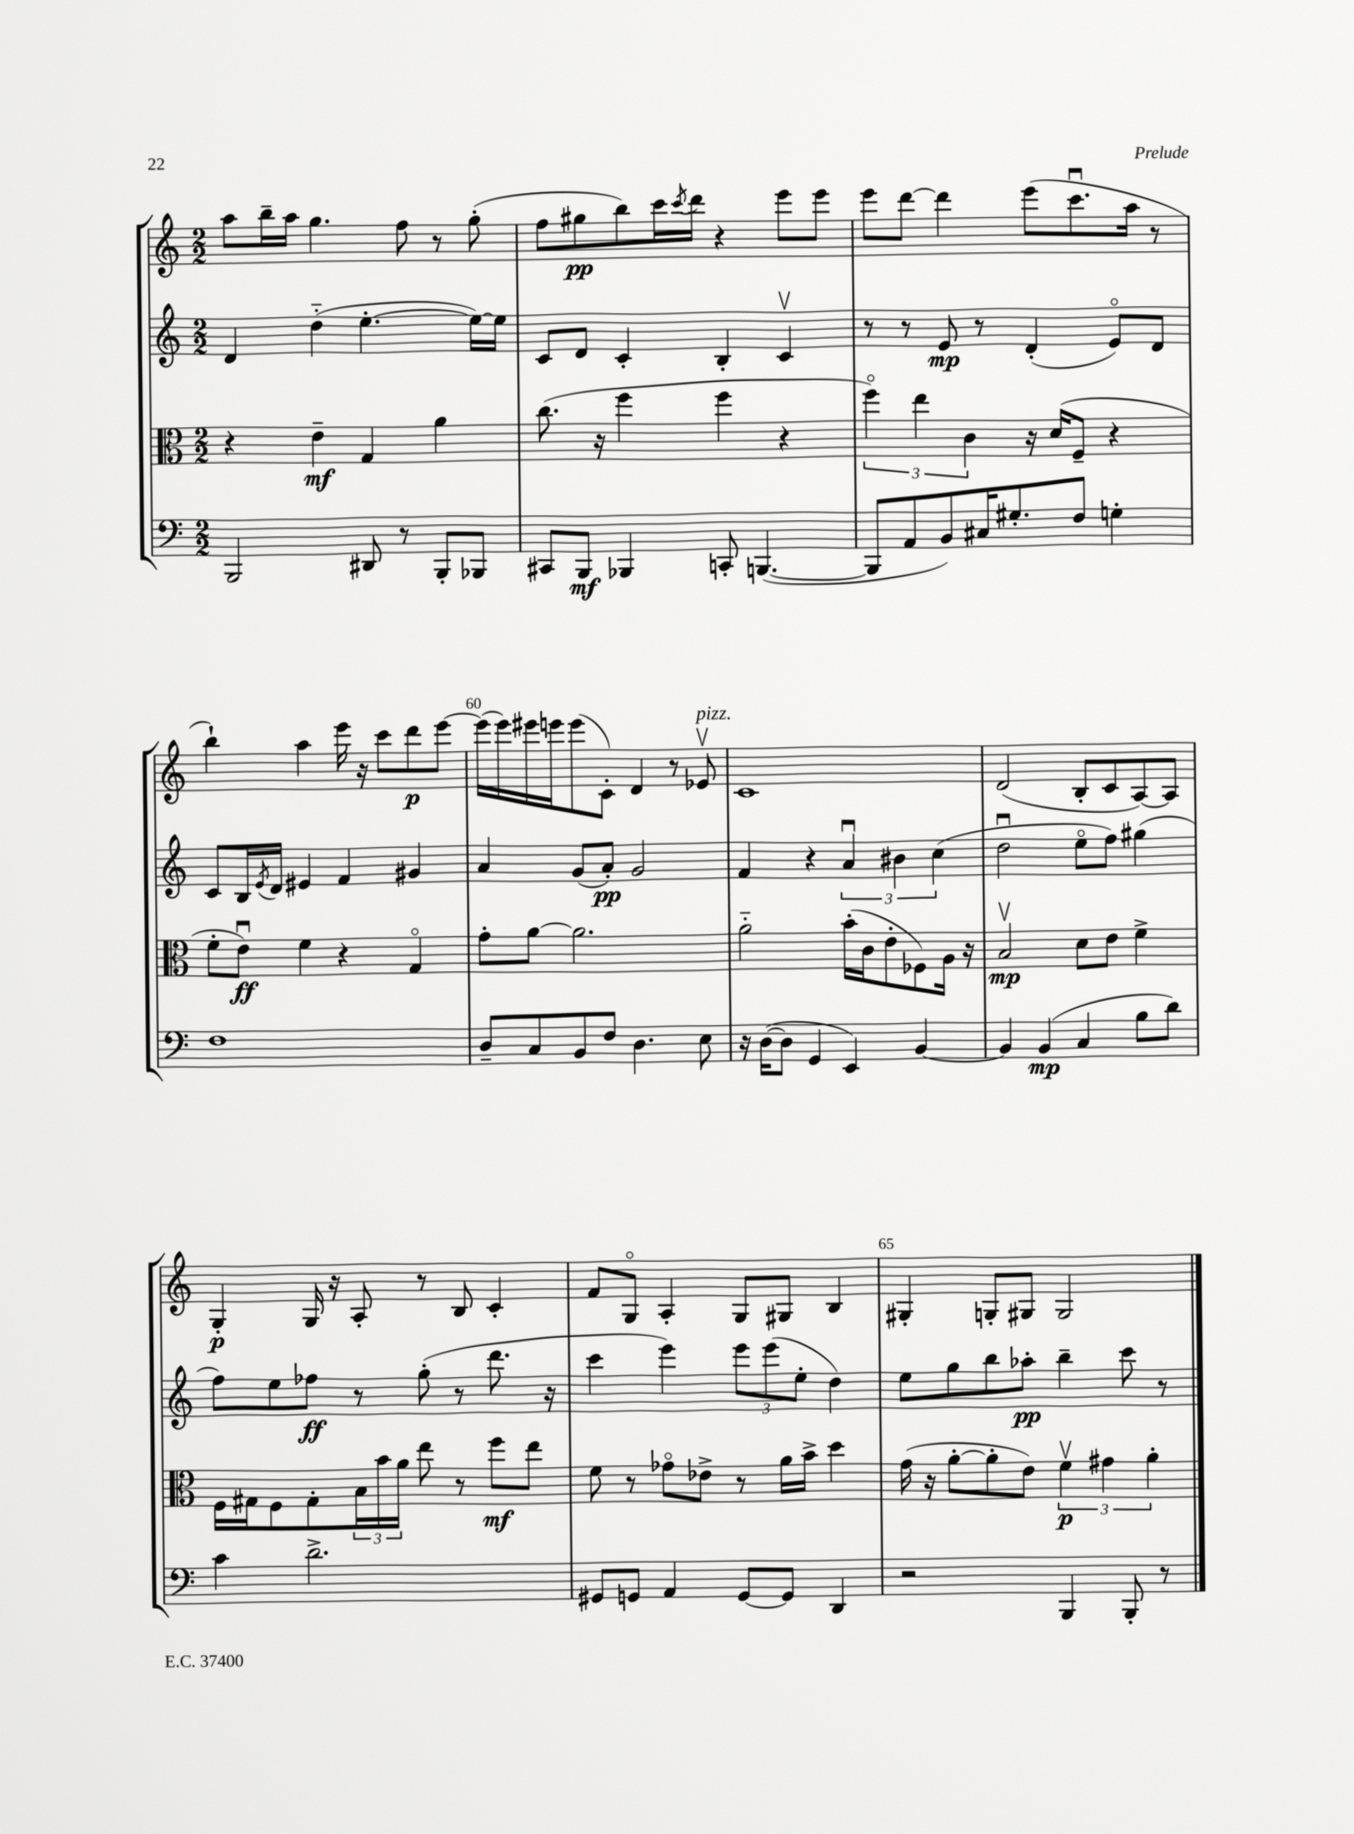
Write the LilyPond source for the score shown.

<<
\new StaffGroup <<
\new Staff = "s0" {
    \clef treble \key c \major \numericTimeSignature \time 2/2
    a''8 b''16-- a''16 g''4. f''8 r8 g''8-.( |
    f''8 gis''8\pp b''8) c'''16 \acciaccatura { c'''8 } d'''16 r4 e'''8 e'''8 |
    e'''8 d'''8~ d'''4 e'''8( c'''8.\downbow a''16 r8 |
    b''4-!) a''4 e'''16 r16 c'''8 d'''8\p e'''8~ |
    e'''16( e'''16) eis'''16 e'''16 e'''8( c'8-.) d'4 r8 ees'8\upbow^\markup { \italic "pizz." } |
    c'1 |
    d'2( b8-. c'8 a8~) a8 |
    g4-.\p g16 r16 a8-. r8 b8 c'4-. |
    f'8 g8\flageolet a4-. g8 gis8 b4 |
    gis4-. g8-. gis8 gis2 \bar "|." |
}
\new Staff = "s1" {
    \clef treble \key c \major \numericTimeSignature \time 2/2
    d'4 d''4-_( e''4.~-. e''16~) e''16 |
    c'8 d'8 c'4-. b4-. c'4\upbow |
    r8 r8 e'8\mp r8 d'4-.( e'8\flageolet) d'8 |
    c'8 b16 \acciaccatura { e'8 } d'16 eis'4 f'4 gis'4 |
    a'4 g'8( a'8-.\pp) g'2 |
    f'4 r4 \tuplet 3/2 { a'4\downbow bis'4 c''4( } |
    d''2\downbow e''8\flageolet f''8) gis''4( |
    f''8) e''8 fes''8\ff r8 g''8-.( r8 d'''8. r16 |
    c'''4 e'''4) \tuplet 3/2 { e'''8 e'''8( e''8-. } d''4) |
    e''8 g''8 b''8 aes''8-.\pp b''4-- c'''8 r8 \bar "|." |
}
\new Staff = "s2" {
    \clef alto \key c \major \numericTimeSignature \time 2/2
    r4 e'4--\mf g4 a'4 |
    c''8.( r16 f''4 f''4 r4 |
    \tuplet 3/2 { f''4\flageolet) e''4 c'4 } r16 d'16( f8-- r4 |
    f'8-. e'8\downbow\ff) f'4 r4 g4\flageolet |
    g'8-. a'8~ a'2. |
    a'2-_ b'16-.( c'16 e'8-. fes8) a16 r16 |
    b2\upbow\mp d'8 e'8 f'4-> |
    f16 gis16 f8 gis8-. \tuplet 3/2 { b16 b'16 a'16 } e''8 r8 f''8\mf e''8 |
    f'8 r8 ges'8\flageolet ees'8-> r8 a'16 b'16-> d''4 |
    g'16( r16 a'8~-. a'8-. e'8) \tuplet 3/2 { f'4\upbow\p gis'4 a'4-. } \bar "|." |
}
\new Staff = "s3" {
    \clef bass \key c \major \numericTimeSignature \time 2/2
    b,,2 dis,8 r8 b,,8-. bes,,8 |
    cis,8 b,,8\mf bes,,4 c,8-. b,,4.~( |
    b,,8 a,8 b,8) cis16 gis8.-. f8 g4-. |
    f1 |
    d8-- c8 b,8 f8 d4. e8 |
    r16 d16~( d8 g,4 e,4) b,4~ |
    b,4 b,4\mp( c4 b8 d'8) |
    c'4 d'2.-> |
    gis,8 g,8 a,4 g,8~ g,8 d,4 |
    r2 b,,4 b,,8-. r8 \bar "|." |
}
>>
>>
\layout { \context { \Score currentBarNumber = #56 \override BarNumber.break-visibility = ##(#f #t #t) barNumberVisibility = #(every-nth-bar-number-visible 5) } }
